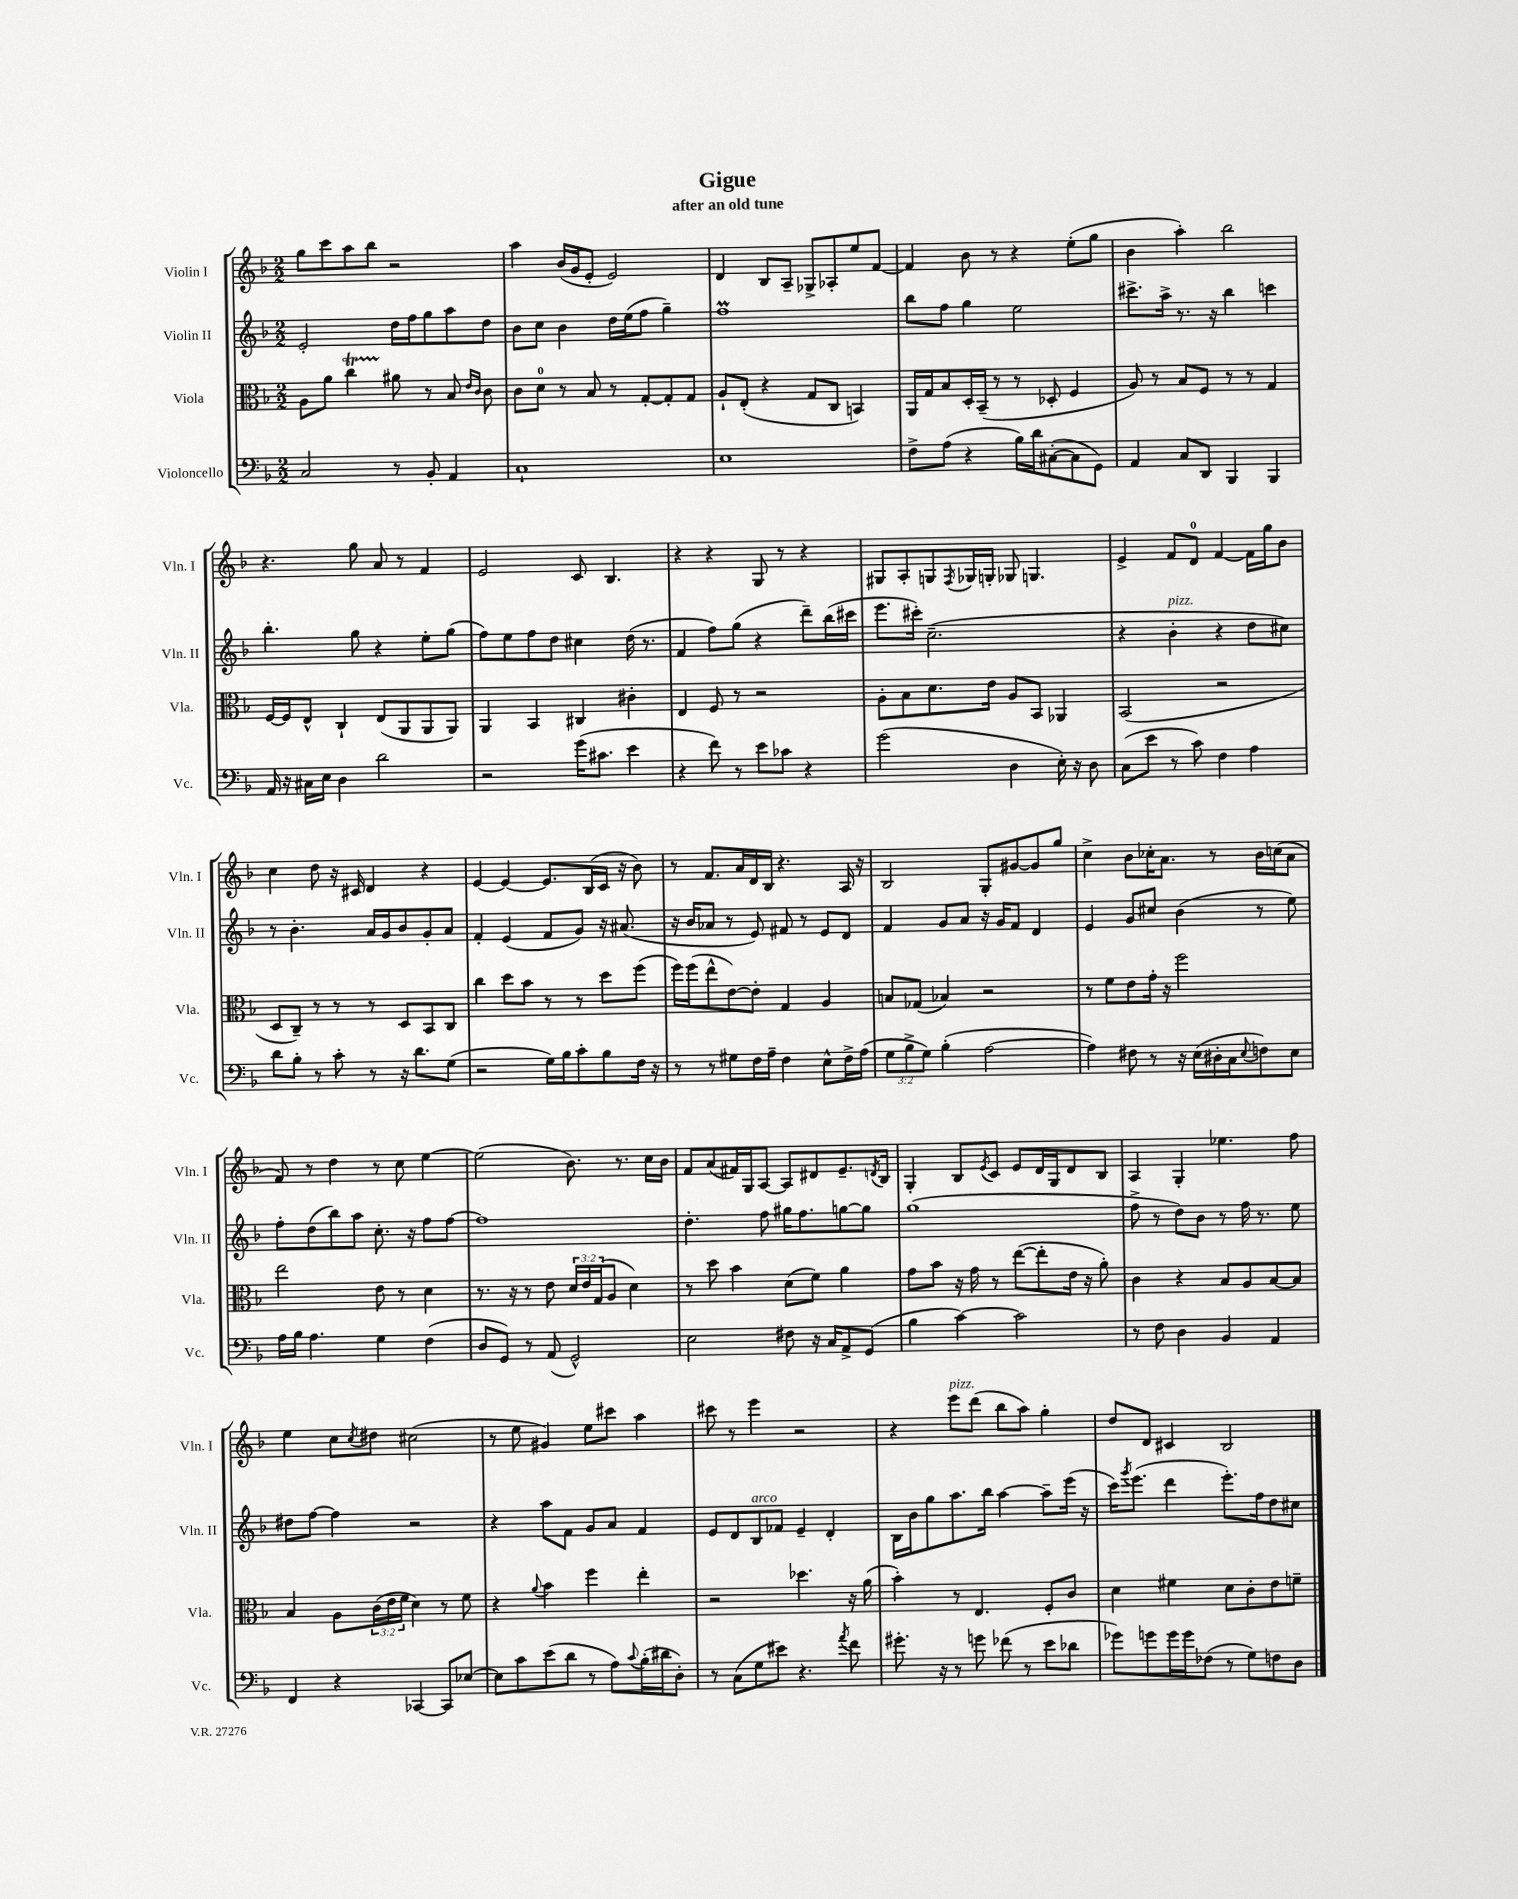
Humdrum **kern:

**kern	**kern	**kern	**kern
*staff4	*staff3	*staff2	*staff1
*clefF4	*clefC3	*clefG2	*clefG2
*k[b-]	*k[b-]	*k[b-]	*k[b-]
*M2/2	*M2/2	*M2/2	*M2/2
2C	8A	2e'	8gg
.	8a	.	8ccc
.	4cc	.	8aa
.	.	.	8bb-
8r	8a#	16dd	2r
.	.	16ff	.
8BB-'	8r	8gg	.
4AA	8B-	8aa	.
.	16qqe	.	.
.	16qqc	.	.
.	8c	8dd	.
=	=	=	=
1C`	8c	8b-	4aa
.	8d	8cc	.
.	8r	4b-	(16b-
.	.	.	16g
.	8B-	.	8e'
.	8r	16dd	2e)
.	.	(16ee	.
.	[8G'	8ff	.
.	8G']	4gg~)	.
.	8G	.	.
=	=	=	=
1E	8A`	1ff	4d
.	(8E'	.	.
.	4r	.	8B-
.	.	.	8A~
.	8G	.	8G-^
.	8C	.	8A-'
.	4BB)	.	8ee
.	.	.	[8f
=	=	=	=
8F^	16AA	8bb-	4f]
.	16G	.	.
(8A	8B-	8ff	.
4r	16D'	4gg	8b-
.	(16BB-~	.	.
.	8r	.	8r
16B-)	8r	2ee	4r
16d	.	.	.
([8C#'	8D-'	.	.
8C#]	4F	.	(8ee'
8GG)	.	.	8gg
=	=	=	=
4AA	8A)	8.ccc#^	4b-
.	8r	.	.
.	.	16aa^	.
8C	8B-	8.r	4aa')
8DD	8F	.	.
.	.	16r	.
4BBB-	8r	4bb-	2bb-
.	8r	.	.
4BBB-	4G	4ccc	.
=	=	=	=
16AA	[16F	4.bb-'	4.r
16r	16F]	.	.
16C#	8E^^	.	.
16E	.	.	.
4D	4C`	.	.
.	.	8gg	8gg
2d	(8E	4r	8a
.	8AA	.	8r
.	8AA	8ee'	4f
.	8AA)	(8gg	.
=	=	=	=
2r	4AA	8ff)	2e
.	.	8ee	.
.	4BB-	8ff	.
.	.	8dd	.
(16g	4C#	4cc#	8c
8.c#	.	.	.
.	.	.	4.B-
4e	4c#'	(16dd	.
.	.	8.r	.
=	=	=	=
4r	4E	4f	4r
8f)	8F	8ff)	4r
8r	8r	(8gg	.
8e	2r	4r	8G
8c-	.	.	8r
4r	.	8ddd~)	4r
.	.	(16bb-	.
.	.	16ccc#	.
=	=	=	=
(2g	8A'	8.eee	8G#
.	8B-	.	8A'
.	.	16ccc#')	.
.	8.d	(2.cc~	8G
.	.	.	8qF
.	.	.	16G-
.	16e	.	16G'
4D	8A	.	8G-
.	8BB-	.	4.G
16E')	4AA-	.	.
16r	.	.	.
8D	.	.	.
=	=	=	=
(8C	(2BB-	4r	4e^
8e	.	.	.
8r	.	4b-'	8f
8c)	.	.	8d
4F	2r	4r	[4f
4A	.	8dd	16f]
.	.	.	16gg
.	.	8cc#)	8b-
=	=	=	=
8d	8D	8r	4cc
8B-'	8C~)	4.b-'	.
8r	8r	.	8dd
8c'	8r	.	16r
.	.	.	16c#
8r	8r	16a	4d
.	.	16g	.
16r	8D	8b-	.
8.d	.	.	.
.	8BB-	8g'	4r
(8G	8C	8a	.
=	=	=	=
2r	4cc	4f'	[4e
.	8dd	(4e	4e_
.	8b-	.	.
16G)	8r	8f	8.e]
16B-	.	.	.
8c'	8r	8g)	.
.	.	.	(16B-
8B-	8dd	16r	16c
.	.	(8.a#	16r
16F	(8ff	.	8b-)
16r	.	.	.
=	=	=	=
8r	16ff)	16r	8r
.	(16ff	16b-	.
8r	8ee^^	8a-	8.f
8G#	[8e)	8r	.
.	.	.	16a
16F	8e']	8e)	16d
16A~	.	.	16B-
4F	4G	8f#	4.r
.	.	8r	.
8E^^	4A	8e	.
16F^	.	8d	16A
(16A	.	.	16r
=	=	=	=
12G	8B	4f	2B-
12B-^	.	.	.
.	(8G-	.	.
12G)	.	.	.
(4B-'	4B-)	8g	.
.	.	8a	.
[2A	2r	16r	8G'
.	.	16g	.
.	.	8f	[8g#
.	.	4d	8g#]
.	.	.	8gg
=	=	=	=
4A])	8r	4e	4cc^
.	8f	.	.
8F#	8e	8g	8b-
8r	16g'	8cc#	16cc-'
.	16r	.	8.a
16r	2ff	(4b-	.
(16E	.	.	.
16D#'	.	.	8r
16C	.	.	.
8qqE	.	.	.
8F)	.	8r	16b-
.	.	.	(16cc
8E	.	8ee)	8a
=	=	=	=
16A	2ee	8ff'	8f)
16B-	.	.	.
4.A	.	(8dd	8r
.	.	8bb-)	4dd
.	.	8aa	.
4G	8e	8.cc'	8r
.	8r	.	8cc
.	.	16r	.
(4F	4d	8ff	[4ee
.	.	[8ff	.
=	=	=	=
8D	8.r	1ff]	(2ee]
8GG)	.	.	.
.	16r	.	.
8r	8r	.	.
(8AA	8e	.	.
2GG^^)	24d	.	8.b-)
.	24e	.	.
.	(24G	.	.
.	8A	.	.
.	.	.	8.r
.	4d)	.	.
.	.	.	16cc
.	.	.	16b-
=	=	=	=
2E	8r	4.dd'	8f
.	8dd	.	(8a
.	4b-	.	16f#)
.	.	.	16G
.	.	8ff	[8A
8F#	(8d	16gg#	8A]
.	.	8.ff	.
16r	8f)	.	8d#
16C	.	.	.
8AA^	4a	[8gg	8.e~
(8GG	.	8gg]	.
.	.	.	8qd
.	.	.	16B-
=	=	=	=
4B-	8g	(1gg	4G'
.	8b-	.	.
[4c)	16r	.	8B-
.	16g	.	.
.	.	.	8qe
.	8r	.	8c
2c]	([8ee	.	8e
.	8ee']	.	16d
.	.	.	16G
.	16e	.	8d
.	16r	.	.
.	8a')	.	8B-
=	=	=	=
8r	4c	8ff^	4A
8F	.	8r	.
4D	4r	8dd)	4G'
.	.	8b-	.
4BB-	8B-	8r	4.ee-
.	8A	16ff	.
.	.	8.r	.
4AA	[8B-	.	.
.	8B-]	8ee	8ff
=	=	=	=
4FF	4B-	8dd#	4ee
.	.	[8ff	.
4r	8A	4ff]	8cc
.	.	.	8qcc
.	(24c	.	8dd#
.	24e	.	.
.	24f	.	.
[4CC-	4d)	2r	(2cc#
8CC-]	8r	.	.
[8E-	8f	.	.
=	=	=	=
8E-]	4r	4r	8r
8c	.	.	8ee
.	8qqa	.	.
(8e	4b-	8aa	4g#)
8d	.	8f	.
8r	4ff	8g	8ee
8A)	.	8a	8ccc#
8qqc	.	.	.
(16B-'	4ee'	4f	4aa
16d#	.	.	.
8D')	.	.	.
=	=	=	=
8r	2r	8e	8ccc#
(8C	.	8d	8r
8G	.	8B-	4eee
8e#)	.	8f-	.
4.r	4.dd-	4e~	2r
.	.	4d'	.
8qa	.	.	.
8f	16r	.	.
.	(16a	.	.
=	=	=	=
8.g#'	4b-')	16B-	4r
.	.	16b-	.
.	.	8gg	.
16r	.	.	.
8r	8r	8.aa	8eee
8g	4.E	.	(8ddd
.	.	16bb-	.
(8f-	.	[4aa	8bb-
8r	.	.	8aa)
8e	8F'	8aa~]	4gg'
8d-	8c	(16eee	.
.	.	16r	.
=	=	=	=
8g-)	4d	16ccc)	8dd
.	.	8qggg	.
.	.	(8.eee	.
8g	.	.	8d
16g	4f#	4ddd	4c#
16g	.	.	.
(8F-	.	.	.
8r	8d	8.eee')	2B-
8G)	8c'	.	.
.	.	16ff	.
8F	8e	8dd	.
8D	8f~	8cc#	.
==	==	==	==
*-	*-	*-	*-
